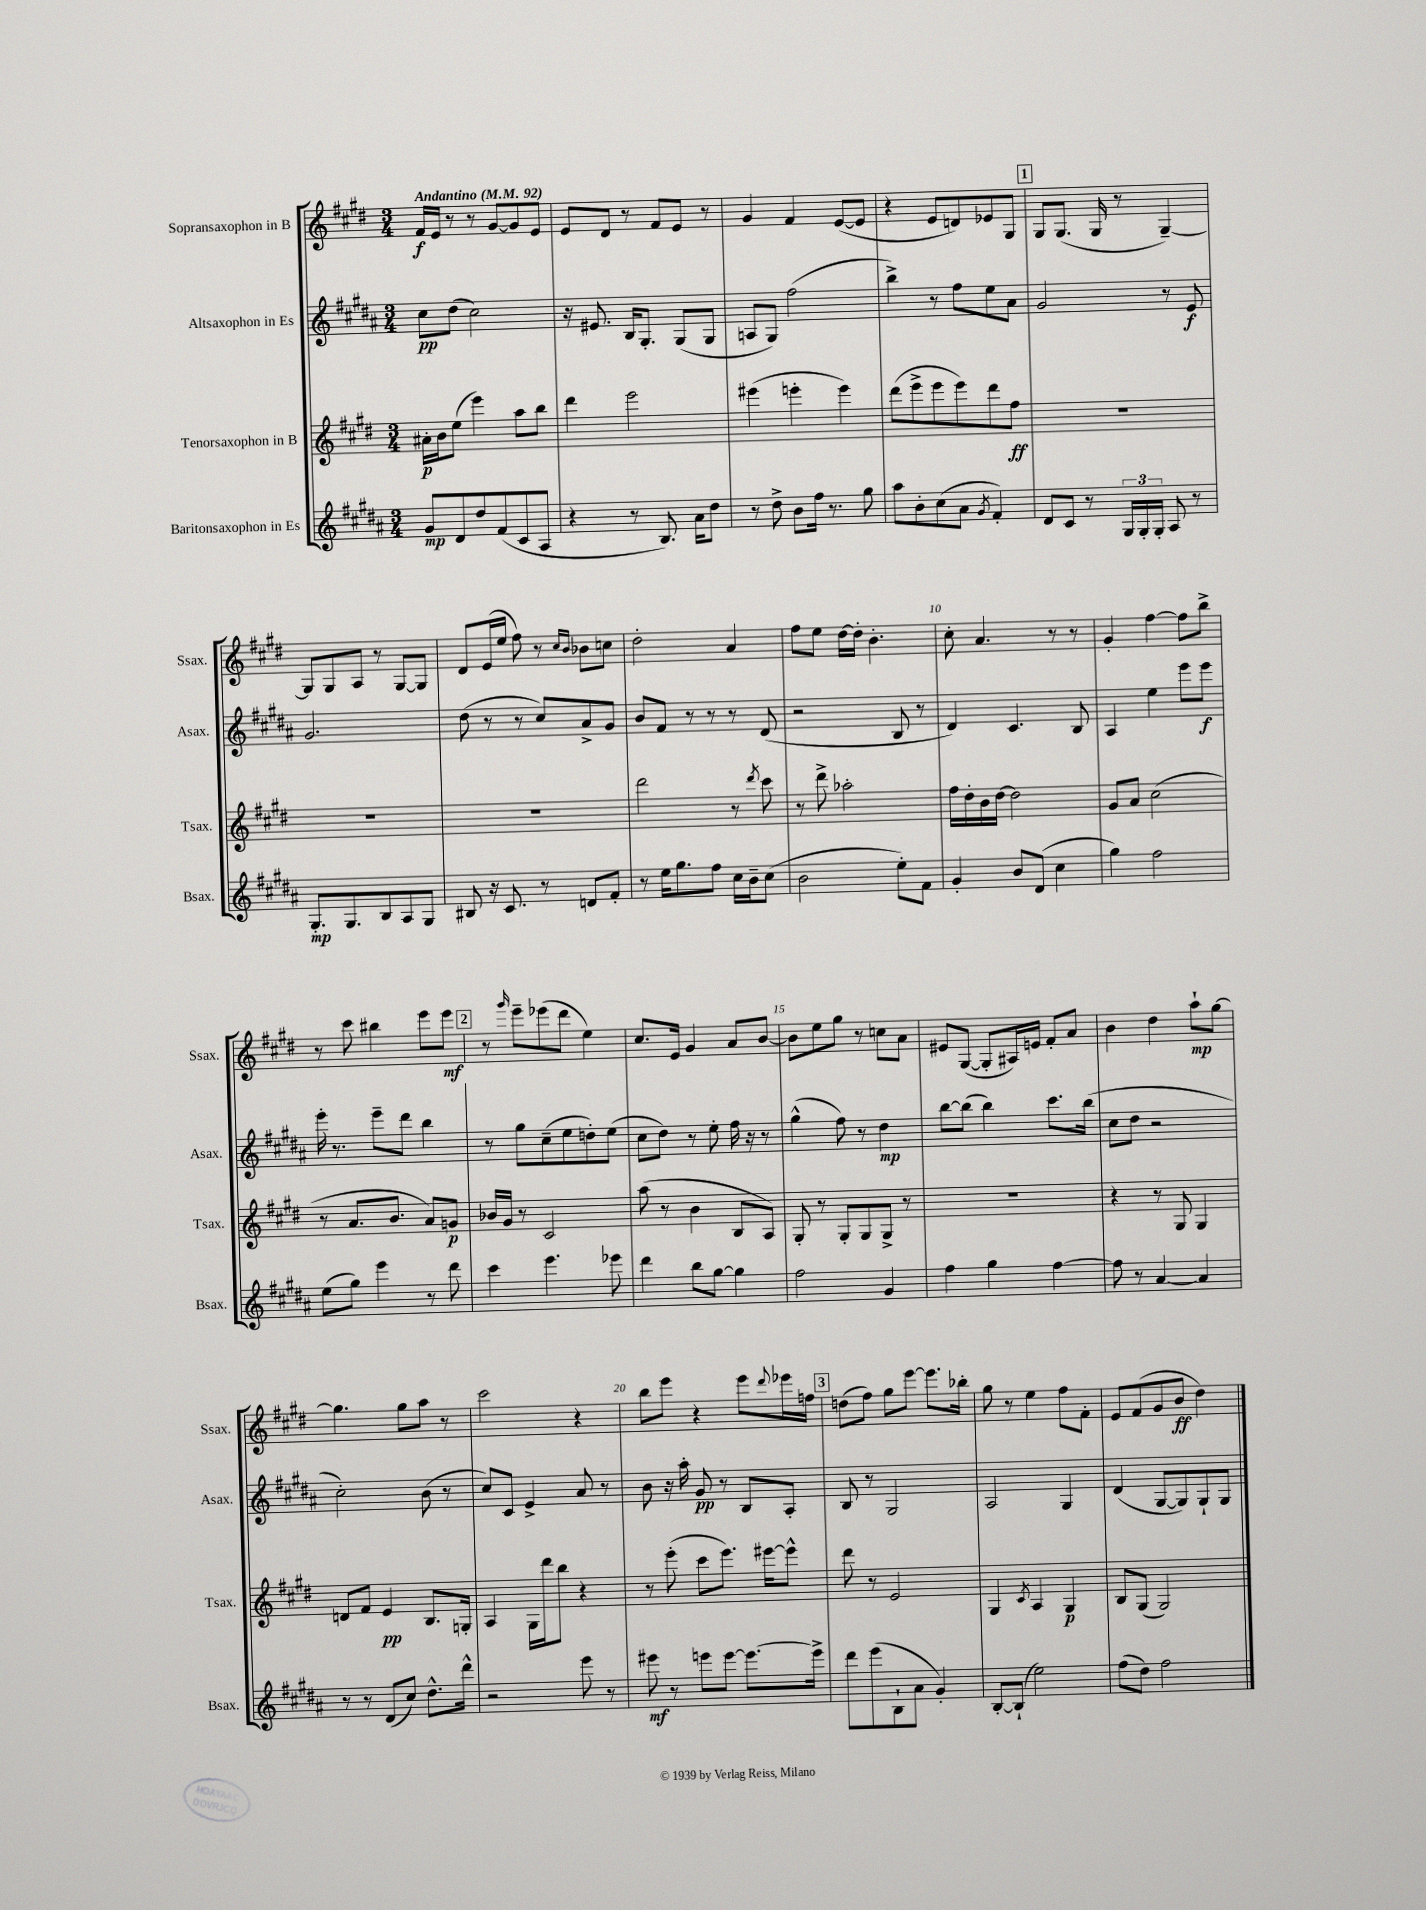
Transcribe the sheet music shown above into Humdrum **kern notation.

**kern	**kern	**kern	**kern
*staff4	*staff3	*staff2	*staff1
*clefG2	*clefG2	*clefG2	*clefG2
*k[f#c#g#d#a#]	*k[f#c#g#d#]	*k[f#c#g#d#a#]	*k[f#c#g#d#]
*M3/4	*M3/4	*M3/4	*M3/4
*MM92	*MM92	*MM92	*MM92
8g#/L	16a#'\LL	8cc#\L	16f#/LL
.	16b\J	.	16e/JJ
8d#/	(8ee\J	(8dd#\J	8r
8dd#/	4eee\)	2cc#\)	8r
(8f#/	.	.	[8g#/L
8c#/	8aa\L	.	8g#/]
8A#/J	8bb\J	.	8e/J
=	=	=	=
4r	4ddd#\	16r	8e/L
.	.	8.e#/	.
.	.	.	8d#/J
8r	2eee\	16B/LK	8r
.	.	8.G#'/J	.
8.B/)	.	.	8f#/L
.	.	(8G#/L	8e/J
16a#\LK	.	.	.
8dd#\J	.	8G#/J	8r
=	=	=	=
8r	(4eee#\	8A/L	4g#/
8dd#^\	.	8G#/J)	.
8b\L	4eee'\	(2ff#\	4f#/
16ff#\Jk	.	.	.
8.r	.	.	.
.	4eee\)	.	([8e/L
8gg#\	.	.	8e/]J
=	=	=	=
8aa#\L	(8ddd#\L	4bb^\)	4r
8b'\	8eee^\	.	.
(8cc#\	8eee\	8r	8e/L
8a#\J	8eee\)	8ff#\L	8d/)
8qg#/	.	.	.
4f#'/)	8ddd#\	8ee\	8e-/
.	8ff#\J	8a#\J	8G#/J
=	=	=	=
8d#/L	2.r	2g#/	8G#/L
8c#/J	.	.	(8.G#/J
8r	.	.	.
.	.	.	16G#/
24G#/LL	.	.	8r
24G#'/	.	.	.
24G#'/JJ	.	.	.
8A#/	.	8r	[4G#~/)
8r	.	8e/	.
=	=	=	=
8.G#'/L	2.r	2.g#/	8G#/]L
.	.	.	8G#/
8.G#/	.	.	.
.	.	.	8A/J
8B/	.	.	8r
8A#/	.	.	[8G#/L
8G#/J	.	.	8G#/]J
=	=	=	=
8B#/	2.r	(8dd#\	8d#/L
16r	.	8r	(16e/L
8.c#/	.	.	16ee/JJ
.	.	8r	8ff#\)
8r	.	8cc#/L)	8r
.	.	.	16qqcc#/LL
.	.	.	16qqb/JJ
8d/L	.	8a#^/	8b-\L
8f#'/J	.	8g#/J	8cc\J
=	=	=	=
8r	2ddd#\	8b/L	2dd#'\
16ee\LK	.	8f#/J	.
8.gg#\	.	.	.
.	.	8r	.
8ff#\J	.	8r	.
16cc#\LL	8r	8r	4a/
16b~\J	.	.	.
.	8qddd#/	.	.
(8cc#\J	8ccc#\	(8d#/	.
=	=	=	=
2b\	8r	2r	8ff#\L
.	8ddd#^\	.	8ee\J
.	2aa-'\	.	[16dd#\LL
.	.	.	16dd#'\]JJ
.	.	.	4.b'\
8ee'\L)	.	8B/	.
8f#\J	.	8r	.
=	=	=	=
4g#'/	16ff#\LL	4d#/)	8cc#'\
.	16dd#'\	.	.
.	16b\	.	4.a/
.	[16dd#\JJ	.	.
8b/L	2dd#\]	4.c#/	.
(8d#/J	.	.	.
4cc#\	.	.	8r
.	.	8B/	8r
=	=	=	=
4gg#\)	8g#/L	4A#/	4g#'/
.	8a/J	.	.
2ff#\	(2cc#\	4ee\	[4ff#\
.	.	8eee\L	8ff#\]L
.	.	8eee\J	8bb^\J
=	=	=	=
(8ee\L	8r	16eee'\	8r
.	.	8.r	.
8gg#\J)	8.a/L	.	8ccc#\
4eee\	.	8eee~\L	4bb#\
.	8.b/J	.	.
.	.	8ddd#\J	.
8r	8a/L)	4bb\	8eee\L
8ddd#\	8g/J	.	8eee\J
=	=	=	=
4ccc#\	16b-/LL	8r	8r
.	16g#/JJ	.	.
.	.	.	16qqggg#/
.	8r	8gg#\L	8eee~\L
4.eee\	2c#/	(8cc#~\	(8eee-\
.	.	8ee\	8ddd#\J
.	.	8dd'\)	4ee\)
8eee-\	.	(8ee\J	.
=	=	=	=
4ddd#\	(8aa\	8cc#\L	8.cc#/L
.	8r	8dd#\J)	.
.	.	.	16e/Jk
8bb\L	4b\	8r	4g#/
[8gg#\J	.	8ee'\	.
4gg#\]	8B/L	16ff#\	8a/L
.	.	16r	.
.	8A/J)	8r	[8b/J
=	=	=	=
2ff#\	8G#'/	(4gg#^^\	8b\]L
.	8r	.	8ee\
.	8G#'/L	8ff#\)	8gg#\J
.	8G#/	8r	8r
4g#/	8G#^/J	4dd#\	8cc\L
.	8r	.	8a\J
=	=	=	=
4ff#\	2.r	[8bb\L	8e#/L
.	.	(8bb\]J	([8G#/J
4gg#\	.	4bb\)	8G#'/]L
.	.	.	16A#/L)
.	.	.	16e/JJ
[4ff#\	.	8.ccc#\L	8f#'/L
.	.	.	8a/J
.	.	(16bb\Jk	.
=	=	=	=
8ff#\]	4r	8cc#\L	4b\
8r	.	8dd#\J	.
[4a#/	8r	2r	4dd#\
.	8G#/	.	.
4a#/]	4G#/	.	8aa`\L
.	.	.	[8gg#\J
=	=	=	=
8r	8d/L	2cc#'\)	4.gg#\]
8r	8f#/J	.	.
(8d#/L	4e/	.	.
8cc#/J)	.	.	8gg#\L
8.dd#^^\L	8.B/L	(8b\	8aa\J
.	.	8r	8r
16ddd#^^\Jk	16G'/Jk	.	.
=	=	=	=
2r	4A/	8cc#/L)	2ccc#\
.	.	8c#/J	.
.	16G#\LL	4e^/	.
.	16ddd#\J	.	.
.	8bb\J	.	.
8eee\	4r	8a#/	4r
8r	.	8r	.
=	=	=	=
8eee#\	8r	8b\	8bb\L
8r	(8eee'\	16r	8eee\J
.	.	16aa#'\	.
8eee\L	8ccc#\L	8g#/	4r
[8eee\J	8.eee\J)	8r	.
8.eee\_L	.	8B/L	8eee\L
.	[16eee#\LK	.	.
.	.	.	8qqddd#/
.	8eee#^^\]J	8A#'/J	16eee-\L
16eee^\]Jk	.	.	16ff\JJ
=	=	=	=
8ddd#\L	8ddd#\	8B/	(8dd\L
(8eee\	8r	8r	8ff#\J)
8B`\	2e/	2G#/	8gg#\L
8a#\J	.	.	[8eee\J
4g#'/)	.	.	8.eee\]L
.	.	.	16bb-'\Jk
=	=	=	=
[8B'/L	4G#/	2A#/	8gg#\
(8B`/]J	.	.	8r
.	8qc#/	.	.
2ee\)	4A/	.	4ee\
.	4G#/	4G#/	8ff#\L
.	.	.	8f#'\J
=	=	=	=
(8ff#\L	8B/L	(4d#/	8e/L
8dd#\J)	(8G#/J	.	(8f#/
2ff#\	2G#/)	[8G#/L	8g#/
.	.	8G#/])	8b/J
.	.	8G#`/	4dd#\)
.	.	8G#/J	.
==	==	==	==
*-	*-	*-	*-
